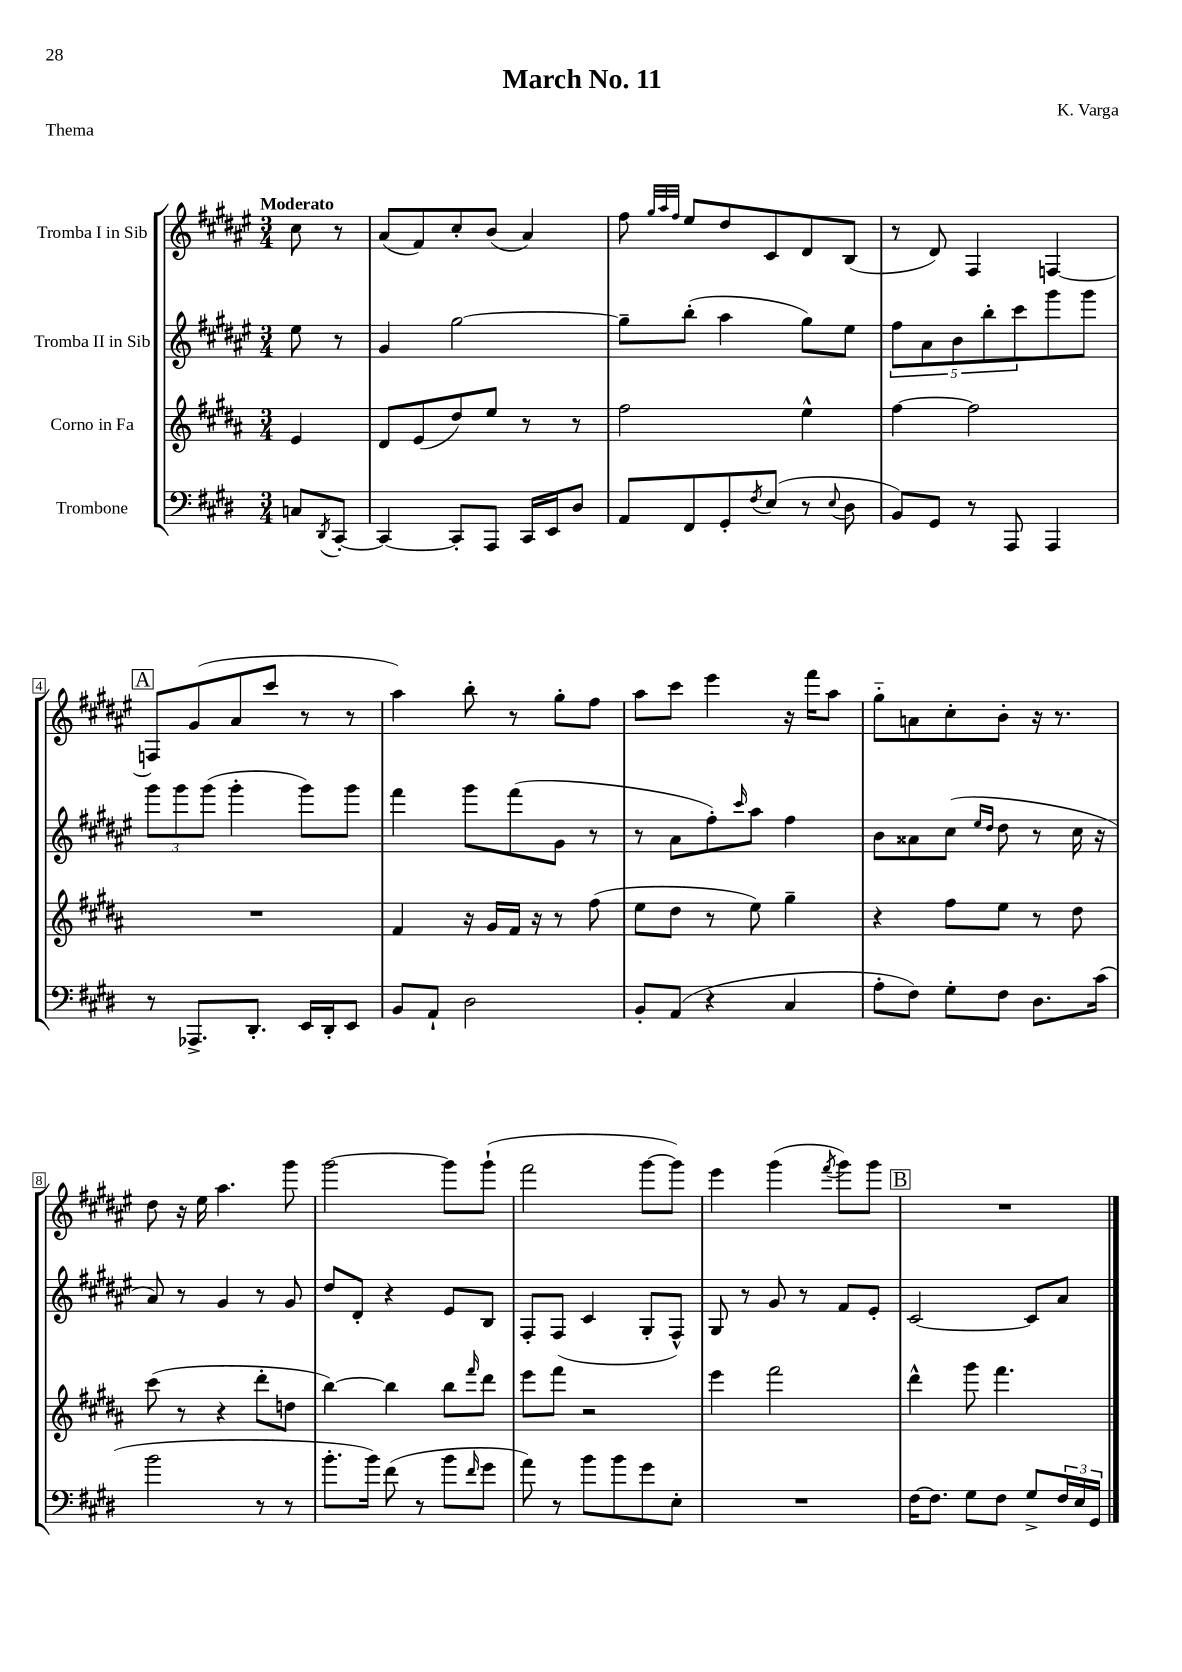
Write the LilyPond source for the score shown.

\header { title = "March No. 11" composer = "K. Varga" piece = "Thema" }
<<
\new StaffGroup <<
\new Staff = "s0" \with { instrumentName = "Tromba I in Sib" } {
    \clef treble \key fis \major \numericTimeSignature \time 3/4 \partial 4 \tempo "Moderato"
    cis''8 r8 |
    ais'8( fis'8) cis''8-. b'8( ais'4) |
    fis''8 \grace { gis''32 ais''32 fis''32 } eis''8 dis''8 cis'8 dis'8 b8( |
    r8 dis'8) fis4 f4~ |
    \mark \markup { \box "A" } f8 gis'8( ais'8 cis'''8 r8 r8 |
    ais''4) b''8-. r8 gis''8-. fis''8 |
    ais''8 cis'''8 eis'''4 r16 fis'''16 ais''8 |
    gis''8-_ a'8 cis''8-. b'8-. r16 r8. |
    dis''8 r16 eis''16 ais''4. gis'''8 |
    gis'''2~ gis'''8 gis'''8-!( |
    fis'''2 gis'''8~ gis'''8) |
    eis'''4 gis'''4( \acciaccatura { fis'''8 } gis'''8) gis'''8 |
    \mark \markup { \box "B" } R2. \bar "|." |
}
\new Staff = "s1" \with { instrumentName = "Tromba II in Sib" } {
    \clef treble \key fis \major \numericTimeSignature \time 3/4 \partial 4
    eis''8 r8 |
    gis'4 gis''2~ |
    gis''8-- b''8-.( ais''4 gis''8) eis''8 |
    \tuplet 5/4 { fis''8 ais'8 b'8 b''8-. cis'''8 } gis'''8 gis'''8 |
    \mark \markup { \box "A" } \tuplet 3/2 { gis'''8 gis'''8 gis'''8( } gis'''4-. gis'''8) gis'''8 |
    fis'''4 gis'''8 fis'''8( gis'8 r8 |
    r8 ais'8 fis''8-.) \grace { cis'''16 } ais''8 fis''4 |
    b'8 aisis'8 cis''8( \grace { eis''16 dis''16 } dis''8 r8 cis''16 r16 |
    ais'8) r8 gis'4 r8 gis'8 |
    dis''8 dis'8-. r4 eis'8 b8 |
    fis8-. fis8( cis'4 gis8-. fis8-^) |
    gis8 r8 gis'8 r8 fis'8 eis'8-. |
    \mark \markup { \box "B" } cis'2~ cis'8 ais'8 \bar "|." |
}
\new Staff = "s2" \with { instrumentName = "Corno in Fa" } {
    \clef treble \key b \major \numericTimeSignature \time 3/4 \partial 4
    e'4 |
    dis'8 e'8( dis''8) e''8 r8 r8 |
    fis''2 e''4-^ |
    fis''4~ fis''2 |
    \mark \markup { \box "A" } R2. |
    fis'4 r16 gis'16 fis'16 r16 r8 fis''8( |
    e''8 dis''8 r8 e''8) gis''4-- |
    r4 fis''8 e''8 r8 dis''8 |
    cis'''8( r8 r4 dis'''8-. d''8 |
    b''4~) b''4 b''8 \grace { fis'''16 } dis'''8 |
    e'''8 fis'''8 r2 |
    e'''4 fis'''2 |
    \mark \markup { \box "B" } dis'''4-^ gis'''8 fis'''4. \bar "|." |
}
\new Staff = "s3" \with { instrumentName = "Trombone" } {
    \clef bass \key e \major \numericTimeSignature \time 3/4 \partial 4
    c8 \acciaccatura { dis,8 } cis,8~-. |
    cis,4~ cis,8-. a,,8 cis,16 e,16 dis8 |
    a,8 fis,8 gis,8-. \acciaccatura { fis8 } e8( r8 \appoggiatura { e8 } dis8 |
    b,8) gis,8 r8 a,,8 a,,4 |
    \mark \markup { \box "A" } r8 aes,,8.-> dis,8.-. e,16 dis,16-. e,8 |
    b,8 a,8-! dis2 |
    b,8-. a,8( r4 cis4 |
    a8-. fis8) gis8-. fis8 dis8. cis'16( |
    b'2 r8 r8 |
    b'8.-. b'16) fis'8( r8 b'8 \grace { fis'16 } gis'8 |
    a'8) r8 b'8 b'8 gis'8 e8-. |
    R2. |
    \mark \markup { \box "B" } fis16~ fis8. gis8 fis8 gis8-> \tuplet 3/2 { fis16 e16 gis,16 } \bar "|." |
}
>>
>>
\layout { \context { \Score \override BarNumber.stencil = #(make-stencil-boxer 0.1 0.3 ly:text-interface::print) } }
